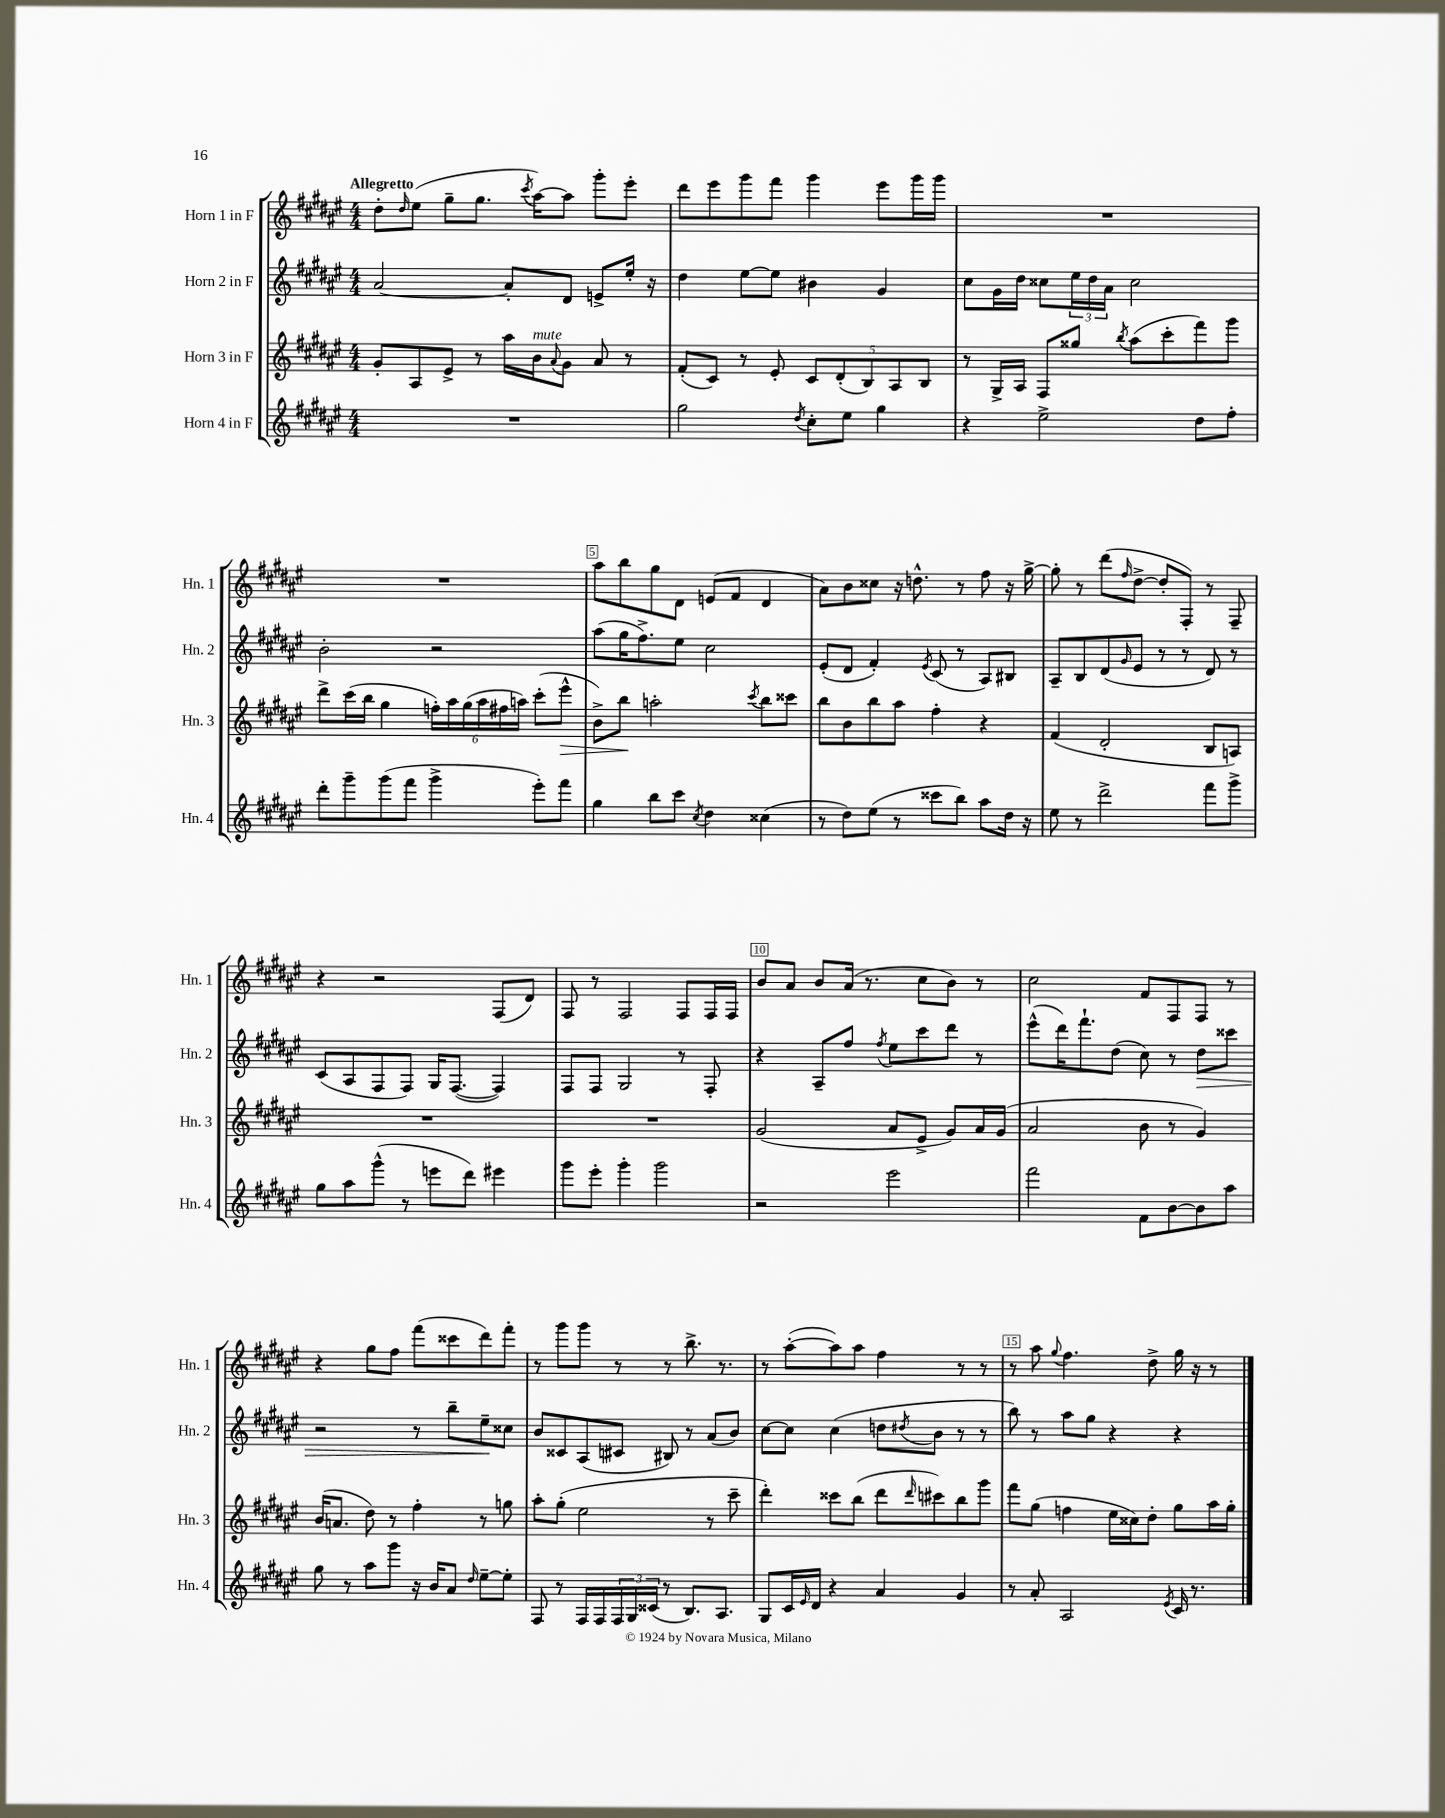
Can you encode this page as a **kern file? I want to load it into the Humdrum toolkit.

**kern	**kern	**dynam	**kern	**dynam	**kern
*part4	*part3	*part3	*part2	*part2	*part1
*staff4	*staff3	*staff3	*staff2	*staff2	*staff1
*I"Horn 4 in F	*I"Horn 3 in F	*	*I"Horn 2 in F	*	*I"Horn 1 in F
*I'Hn. 4	*I'Hn. 3	*	*I'Hn. 2	*	*I'Hn. 1
*clefG2	*clefG2	*	*clefG2	*	*clefG2
*k[f#c#g#d#a#e#]	*k[f#c#g#d#a#e#]	*	*k[f#c#g#d#a#e#]	*	*k[f#c#g#d#a#e#]
*M4/4	*M4/4	*	*M4/4	*	*M4/4
=1	=1	=1	=1	=1	=1
!	!	!	!	!	!LO:TX:a:B:t=Allegretto
1r	8g#'/L	.	[2a#/	.	8dd#'\L
.	.	.	.	.	16qqdd#/
.	8A#/	.	.	.	(8ee#\J
.	8e#^/J	.	.	.	8gg#~\L
.	8r	.	.	.	8.gg#\J
.	16aa#\LL	.	8a#'/L]	.	.
.	.	.	.	.	8qccc#/
!	!LO:TX:a:i:t=mute	!	!	!	!
.	16b\J	.	.	.	[16aa#\KL)
.	8qqa#/	.	.	.	.
.	8g#\J	.	8d#/J	.	8aa#\J]
.	8a#/	.	8en^/L	.	8ggg#'\L
.	8r	.	16ee#'/Jk	.	8eee#'\J
.	.	.	16r	.	.
=2	=2	=2	=2	=2	=2
2gg#\	(8f#'/L	.	4dd#\	.	8ddd#\L
.	8c#/J)	.	.	.	8eee#\
.	8r	.	[8ee#\L	.	8ggg#\
.	8e#'/	.	8ee#\J]	.	8fff#\J
8qdd#/	.	.	.	.	.
8cc#'\L	10c#/L	.	4b#X\	.	4ggg#\
.	(10d#'/	.	.	.	.
8ee#\J	.	.	.	.	.
.	10B/)	.	.	.	.
4gg#\	.	.	4g#/	.	8eee#\L
.	10A#/	.	.	.	.
.	.	.	.	.	16ggg#\L
.	10B/J	.	.	.	.
.	.	.	.	.	16ggg#\JJ
=3	=3	=3	=3	=3	=3
4r	8r	.	8cc#\L	.	1r
.	16G#^/LL	.	16g#\L	.	.
.	16A#/JJ	.	16dd#\JJ	.	.
2ee#^\	8F#/L	.	8cc##X\L	.	.
.	8gg##X/J	.	24ee#\L	.	.
.	.	.	24dd#\	.	.
.	.	.	24a#\JJ	.	.
.	8qbb/	.	.	.	.
.	(8aa#\L	.	2cc##\	.	.
.	8ccc#'\	.	.	.	.
8dd#\L	8fff#\)	.	.	.	.
8ff#'\J	8ggg#\J	.	.	.	.
!!LO:LB:g=z
=4	=4	=4	=4	=4	=4
8ddd#'\L	8ddd#^\L	.	2b'\	.	1r
8ggg#~\	(16ccc#\L	.	.	.	.
.	16bb\JJ	.	.	.	.
(8ggg#\	4gg#\	.	.	.	.
8fff#\J	.	.	.	.	.
4ggg#^\	24ffn'\LL)	.	2r	.	.
.	24aa#\	.	.	.	.
.	(24gg#\	.	.	.	.
.	24aa#\	.	.	.	.
.	24ff#X\	.	.	.	.
.	24aan\JJ)	.	.	.	.
8eee#'\L)	(8ccc#'\L	.	.	.	.
!	!	!LO:HP:b	!	!	!
8fff#\J	8eee#^^\J	>	.	.	.
=5	=5	=5	=5	=5	=5
4gg#\	8b^\L)	.	(8aa#\L	.	8aa#\L
.	8bb\J	.	16gg#\K	.	8bb\
.	.	.	8.ff#^\)	.	.
8bb\L	2aan'\	]	.	.	8gg#\
8ccc#\J	.	.	8ee#\J	.	8d#\J
8qcc#/	.	.	.	.	.
4dd#\	.	.	2cc#\	.	(8en/L
.	.	.	.	.	8f#/J
.	8qccc#/	.	.	.	.
(4cc##X\	8bb\L	.	.	.	4d#/
.	8ccc##X\J	.	.	.	.
=6	=6	=6	=6	=6	=6
8r	8bb\L	.	(8e#'/L	.	8a#\L)
8dd#\L)	8b\	.	8d#/J	.	8b\
(8ee#\J	8bb\	.	4f#'/)	.	8cc##X\J
8r	8aa#\J	.	.	.	16r
.	.	.	.	.	8.ddn^^\
.	.	.	8qe#/	.	.
8ccc##X\L	4ff#'\	.	(8c#/	.	.
8bb\J)	.	.	8r	.	8r
8aa#\L	4r	.	8A#/L)	.	8ff#\
16dd#\Jk	.	.	8B#X/J	.	16r
16r	.	.	.	.	[16gg#^\
=7	=7	=7	=7	=7	=7
8ee#\	(4f#/	.	8A#~/L	.	8gg#'\]
8r	.	.	8B/	.	8r
2ddd#^\	2d#'/	.	(8d#/	.	(8ddd#\L
.	.	.	16qqg#/	.	16qqff#/
.	.	.	8e#/J	.	[8dd#^\J
.	.	.	8r	.	8dd#'/L]
.	.	.	8r	.	8F#'/J)
8fff#\L	8B/L	.	8d#/)	.	8r
8ggg#^\J	8An/J)	.	8r	.	8F#~/
!!LO:LB:g=z
=8	=8	=8	=8	=8	=8
8gg#\L	1r	.	(8c#/L	.	4r
8aa#\	.	.	8A#/	.	.
(8ggg#^^\J	.	.	8F#/	.	2r
8r	.	.	8F#/J)	.	.
8eeen\L	.	.	16G#/KL	.	.
.	.	.	([8.F#/J	.	.
8ddd#\J)	.	.	.	.	.
4eee#X\	.	.	4F#/])	.	(8F#/L
.	.	.	.	.	8d#/J)
=9	=9	=9	=9	=9	=9
8ggg#\L	1r	.	8F#/L	.	8F#/
8eee#'\J	.	.	8F#/J	.	8r
4ggg#'\	.	.	2G#/	.	2F#/
2ggg#\	.	.	.	.	.
.	.	.	8r	.	8F#/L
.	.	.	8F#'/	.	16F#/L
.	.	.	.	.	16F#/JJ
=10	=10	=10	=10	=10	=10
2r	(2g#/	.	4r	.	8b/L
.	.	.	.	.	8a#/J
.	.	.	8A#~/L	.	8b/L
.	.	.	8ff#/J	.	(16a#/Jk
.	.	.	.	.	8.r
.	.	.	8qff#/	.	.
2eee#\	8a#/L	.	8ee#\L	.	.
.	8e#^/J	.	8ccc#\	.	8cc#\L
.	8g#/L)	.	8ddd#\J	.	8b\J)
.	16a#/L	.	8r	.	8r
.	(16g#/JJ	.	.	.	.
=11	=11	=11	=11	=11	=11
2fff#\	2a#/	.	(8eee#^^\L	.	2cc#\
.	.	.	16ddd#\K)	.	.
.	.	.	8.fff#`\	.	.
.	.	.	(8dd#\J	.	.
8f#\L	8b\	.	8cc#\)	.	8f#/L
[8b\	8r	.	8r	.	8F#/
!	!	!	!	!LO:HP:b	!
8b\]	4g#/)	.	8dd#\L	>	8F#/J
8aa#\J	.	.	8ccc##X\J	.	8r
!!LO:LB:g=z
=12	=12	=12	=12	=12	=12
8gg#\	(16b/KL	.	2r	.	4r
.	8.an/J	.	.	.	.
8r	.	.	.	.	.
8aa#\L	8dd#\)	.	.	.	8gg#\L
8ggg#\J	8r	.	.	.	8ff#\J
16r	4ff#'\	.	8r	.	(8fff#\L
16b/KL	.	.	.	.	.
8a#/J	.	.	8bb~\L	.	8ccc##X\
16qqdd#/	.	.	.	.	.
[8ee#~\L	8r	.	8ee#~\	.	8ddd#\)
8ee#'\J]	8ggn\	.	8cc##X\J	]	8fff#'\J
=13	=13	=13	=13	=13	=13
8F#/	8aa#'\L	.	8b/L	.	8r
8r	(8gg#'\J	.	8c##X/	.	8ggg#\L
16F#/LL	2ee#\	.	(8A#/	.	8ggg#\J
16F#/	.	.	.	.	.
24F#/	.	.	8c#X/J	.	8r
24G#/	.	.	.	.	.
(24c##X/JJ	.	.	.	.	.
8r	.	.	8B#X/)	.	8r
8.B/L)	.	.	8r	.	8.bb^\
.	8r	.	(8a#/L	.	.
8.A#/J	.	.	.	.	8.r
.	8ccc#~\	.	8b/J)	.	.
=14	=14	=14	=14	=14	=14
8G#/L	4ddd#'\)	.	[8cc#\L	.	8r
16c#/L	.	.	8cc#\J]	.	([8aa#'\L
16qqe#/	.	.	.	.	.
16d#/JJ	.	.	.	.	.
4r	8ccc##X\L	.	(4cc#\	.	8aa#\])
.	(8bb\J	.	.	.	8aa#\J
4a#/	8ddd#\L	.	8ddn\L	.	4ff#\
.	16qqddd#/	.	8qdd#X/	.	.
.	8ccc#X\)	.	8b\J	.	.
4g#/	8bb\	.	8r	.	8r
.	8ggg#\J	.	8r	.	8r
=15	=15	=15	=15	=15	=15
8r	8fff#\L	.	8bb\)	.	8r
8a#'/	(8gg#\J	.	8r	.	8aa#\
.	.	.	.	.	8qqgg#/
2A#/	4ffn\	.	8aa#\L	.	4.ff#\
.	.	.	8gg#\J	.	.
.	16ee#\LL	.	4r	.	.
.	16cc##X\J)	.	.	.	.
.	8dd#'\J	.	.	.	8dd#^\
8qe#/	.	.	.	.	.
16c#/	8gg#\L	.	4r	.	16gg#\
8.r	.	.	.	.	16r
.	16aa#\L	.	.	.	8r
.	16gg#'\JJ	.	.	.	.
==	==	==	==	==	==
*-	*-	*-	*-	*-	*-
